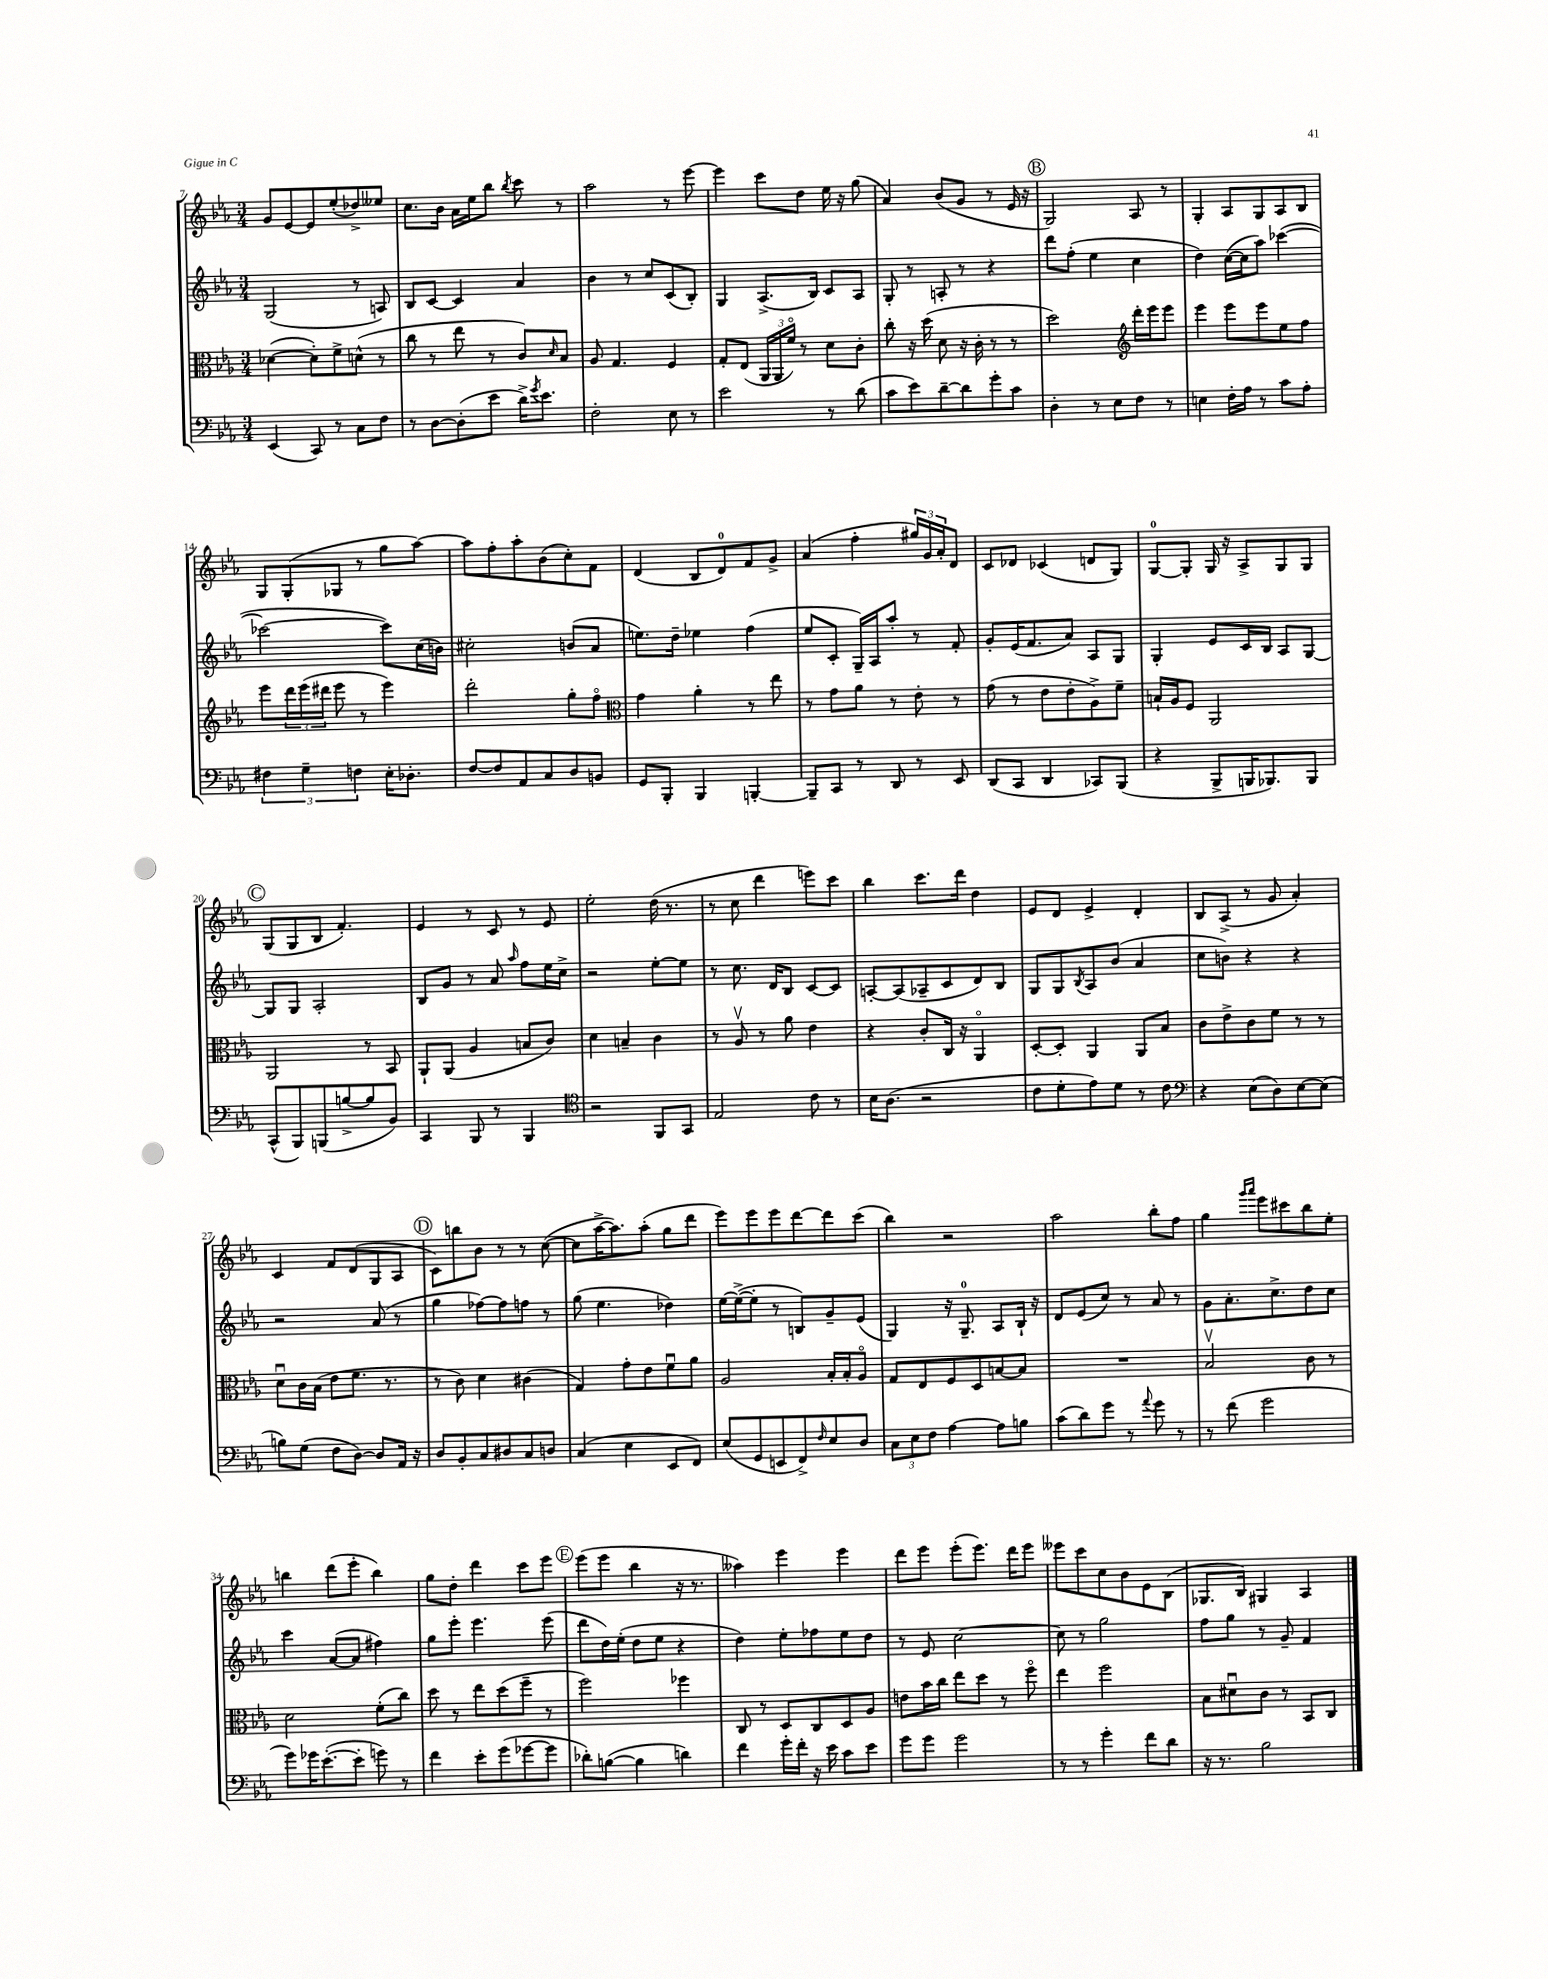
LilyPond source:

<<
\new StaffGroup <<
\new Staff = "s0" {
    \clef treble \key ees \major \numericTimeSignature \time 3/4
    g'8 ees'8~ ees'8 ees''8-.( des''8->) eeses''8 |
    c''8. bes'16 aes'16 ees''16 bes''8 \acciaccatura { bes''8 } c'''8 r8 |
    aes''2 r8 ees'''8~ |
    ees'''4 c'''8 d''8 ees''16 r16 g''8( |
    aes'4) bes'8( g'8 r8 ees'16 r16 |
    \mark \markup { \circle "B" } g2) aes8 r8 |
    g4-. aes8 g8 aes8 bes8 |
    g8 g8-.( ges8 r8 g''8 aes''8~) |
    aes''8 f''8-. aes''8-. bes'8( c''8-.) f'8 |
    d'4( bes8 d'8-0) f'8 g'8-> |
    aes'4( f''4-. \tuplet 3/2 { gis''16) g'16 aes'16-. } d'8 |
    c'8 des'8 ces'4( d'8 g8) |
    g8-0~ g8-. g16 r16 aes8-> g8 g8 |
    \mark \markup { \circle "C" } g8( g8 bes8 f'4.-.) |
    ees'4 r8 c'8 r8 ees'8 |
    ees''2-. d''16( r8. |
    r8 c''8 d'''4 e'''8) c'''8 |
    bes''4 c'''8. d'''16 d''4 |
    ees'8 d'8 ees'4-> d'4-. |
    bes8 aes8->( r8 g'8 aes'4-.) |
    c'4 f'8 d'8( g8 aes8 |
    \mark \markup { \circle "D" } c'8) b''8 bes'8 r8 r8 c''8~( |
    c''8 aes''16~-> aes''8.) aes''8-.( g''8 d'''8 |
    ees'''8) ees'''8 ees'''8 d'''8~ d'''8 c'''8( |
    bes''4) r2 |
    aes''2 bes''8-. f''8 |
    g''4 \grace { g'''16 aes'''16 } ees'''8 cis'''8 bes''8 ees''8-. |
    b''4 d'''8( ees'''8-. b''4) |
    g''8 d''8-. d'''4 c'''8 ees'''8 |
    \mark \markup { \circle "E" } ees'''8( ees'''8 bes''4 r16 r8. |
    aeses''4) ees'''4 ees'''4 |
    d'''8 ees'''8 ees'''8-.( ees'''8.) d'''16 ees'''8 |
    eeses'''8 c'''8 c''8 bes'8 ees'8 bes8( |
    ges8. bes16) gis4 aes4 \bar "|." |
}
\new Staff = "s1" {
    \clef treble \key ees \major \numericTimeSignature \time 3/4
    g2( r8 a8) |
    bes8 c'8~ c'4 aes'4 |
    bes'4 r8 c''8 c'8( bes8-.) |
    g4 aes8.->( bes16) c'8 aes8 |
    g8-. r8 a8-. r8 r4 |
    \mark \markup { \circle "B" } d'''8 f''8-.( ees''4 c''4 |
    d''4) c''16~( c''16 aes''8) ces'''4~( |
    ces'''2~ ces'''8) c''16( b'16) |
    cis''2-. b'8( aes'8 |
    e''8.) d''16-- ees''4 f''4( |
    ees''8 c'8-. g16--) aes16 aes''8-. r8 f'8-. |
    g'8-. ees'16( f'8. aes'8) aes8 g8 |
    g4-. ees'8 c'16 bes16 aes8 g8~ |
    \mark \markup { \circle "C" } g8 g8 aes2-. |
    bes8 g'8 r8 aes'8 \grace { aes''16 } f''8 ees''16 c''16-> |
    r2 ees''8~-. ees''8 |
    r8 c''8. d'16 bes8 c'8~ c'8 |
    a8~-. a8( aes8-- c'8 d'8) bes8 |
    g8 g8 \acciaccatura { bes8 } aes8 bes'8( aes'4 |
    c''8 b'8) r4 r4 |
    r2 aes'8( r8 |
    \mark \markup { \circle "D" } g''4 fes''8~) fes''8 f''8 r8 |
    g''8( ees''4. des''4) |
    ees''16~ ees''16~->( ees''8-. r8 b8) g'8-- ees'8( |
    g4) r16 g8.-0-- aes8 bes16-! r16 |
    d'8 ees'8( c''8) r8 aes'8 r8 |
    g'8 aes'8.-. c''8.-> d''8 c''8 |
    c'''4 aes'8~( aes'8 fis''4) |
    g''8 ees'''8-. ees'''4. ees'''8( |
    \mark \markup { \circle "E" } d'''8 d''16) ees''16-.( d''8 ees''8 r4 |
    d''4) ees''8-. fes''8 ees''8 d''8 |
    r8 ees'8 c''2~ |
    c''8 r8 g''2 |
    f''8 g''8 r8 g'8-- f'4 \bar "|." |
}
\new Staff = "s2" {
    \clef alto \key ees \major \numericTimeSignature \time 3/4
    des'4~( des'8-.) f'8-> d'8-^( r8 |
    c''8 r8 ees''8 r8 c'8) \grace { d'16 } bes8 |
    aes8 g4. f4 |
    g8-. ees8( \tuplet 3/2 { aes,16 aes,16 f'16\flageolet) } r8 d'8 c'8-. |
    c''8-. r16 d''16( d'8 r16 c'16-. r8 r8 |
    \mark \markup { \circle "B" } d''2) \clef treble d'''16-. ees'''16 ees'''8 |
    ees'''4 ees'''8 ees'''8 ees''8 f''8 |
    ees'''8 \tuplet 3/2 { d'''16 ees'''16( dis'''16 } ees'''8 r8 ees'''4) |
    d'''2-. g''8-. f''8\flageolet |
    \clef alto g'4 aes'4-. r8 ees''8 |
    r8 g'8 aes'8 r8 ees'8-. r8 |
    g'8( r8 ees'8 ees'8-. aes8->) f'8-- |
    b16-! aes16 f8 aes,2 |
    \mark \markup { \circle "C" } aes,2 r8 bes,8 |
    aes,8-! aes,8( aes4 b8 c'8) |
    d'4 b4-- c'4 |
    r8 aes8\upbow r8 aes'8 ees'4 |
    r4 c'8-. c16 r16 aes,4\flageolet |
    d8~-. d8-. aes,4 aes,8 bes8 |
    c'8 ees'8-> c'8 f'8 r8 r8 |
    d'8\downbow c'16 bes16( ees'8 f'8. r8. |
    \mark \markup { \circle "D" } r8 c'8) d'4 cis'4( |
    g4) g'8-. ees'8 f'8\downbow aes'8 |
    aes2 bes16-. bes16-. aes8\flageolet |
    g8 ees8 f8 d8 b8~ b8 |
    R2. |
    bes2\upbow c'8 r8 |
    d'2 f'8-.( c''8) |
    d''8 r8 ees''8 d''8( f''8-- r8 |
    \mark \markup { \circle "E" } f''2) fes''4 |
    c8 r8 d8 c8 d8 aes8 |
    e'8 bes'16 c''16 ees''8 d''8 r8 f''8\flageolet |
    ees''4 f''2 |
    bes8 dis'8\downbow c'8 r8 bes,8 c8 \bar "|." |
}
\new Staff = "s3" {
    \clef bass \key ees \major \numericTimeSignature \time 3/4
    ees,4( c,8) r8 c8 f8 |
    r8 d8~ d8-.( ees'8 d'16->) \acciaccatura { g'8 } ees'8. |
    f2-. ees8 r8 |
    ees'2 r8 d'8( |
    c'8 ees'8) d'8~-- d'8 g'8-. c'8 |
    \mark \markup { \circle "B" } d4-. r8 ees8 f8 r8 |
    e4 f16-. aes16 r8 c'8 aes8-. |
    \tuplet 3/2 { fis4 g4-- f4 } ees16-. des8.-. |
    f8~ f8 aes,8 c8 d8 b,8 |
    g,8 bes,,8-. bes,,4 b,,4~-. |
    b,,8-- c,8 r8 d,8 r8 ees,8 |
    d,8( c,8 d,4 ces,8) bes,,8( |
    r4 bes,,8-> b,,16 bes,,8.) bes,,8 |
    \mark \markup { \circle "C" } c,8-^( bes,,8) b,,8( b8~-> b8 bes,8) |
    c,4 bes,,8 r8 bes,,4 |
    \clef tenor r2 f,8 g,8 |
    ees2 c'8 r8 |
    bes16 aes8.( r2 |
    c'8 d'8-. ees'8) d'8 r8 c'8 |
    \clef bass r4 ees8( d8) ees8~ ees8( |
    b8) g8( f8 d8~) d8 aes,16 r16 |
    \mark \markup { \circle "D" } d8 bes,8-. c8 dis8 c8 d8 |
    c4( ees4 ees,8 f,8) |
    ees8( g,8 e,8 f,8->) \grace { f16 } ees8 d8 |
    \tuplet 3/2 { c8 ees8 f8 } aes4~ aes8 b8 |
    c'8( d'8) g'8 r8 \appoggiatura { aes'8 } g'8 r8 |
    r8 f'8( g'2 |
    g'8) ges'16 ees'8.~-.( ees'8-. g'8) r8 |
    f'4 ees'8-. g'8( ges'8~ ges'8 |
    \mark \markup { \circle "E" } des'8-.) b8~( b4 d'4) |
    f'4 g'16-. f'16-. r16 ees'16 c'8 ees'8 |
    g'8 g'8 g'2 |
    r8 r8 g'4-. f'8 d'8 |
    r16 r8. bes2 \bar "|." |
}
>>
>>
\layout { \context { \Score currentBarNumber = #7 } }
